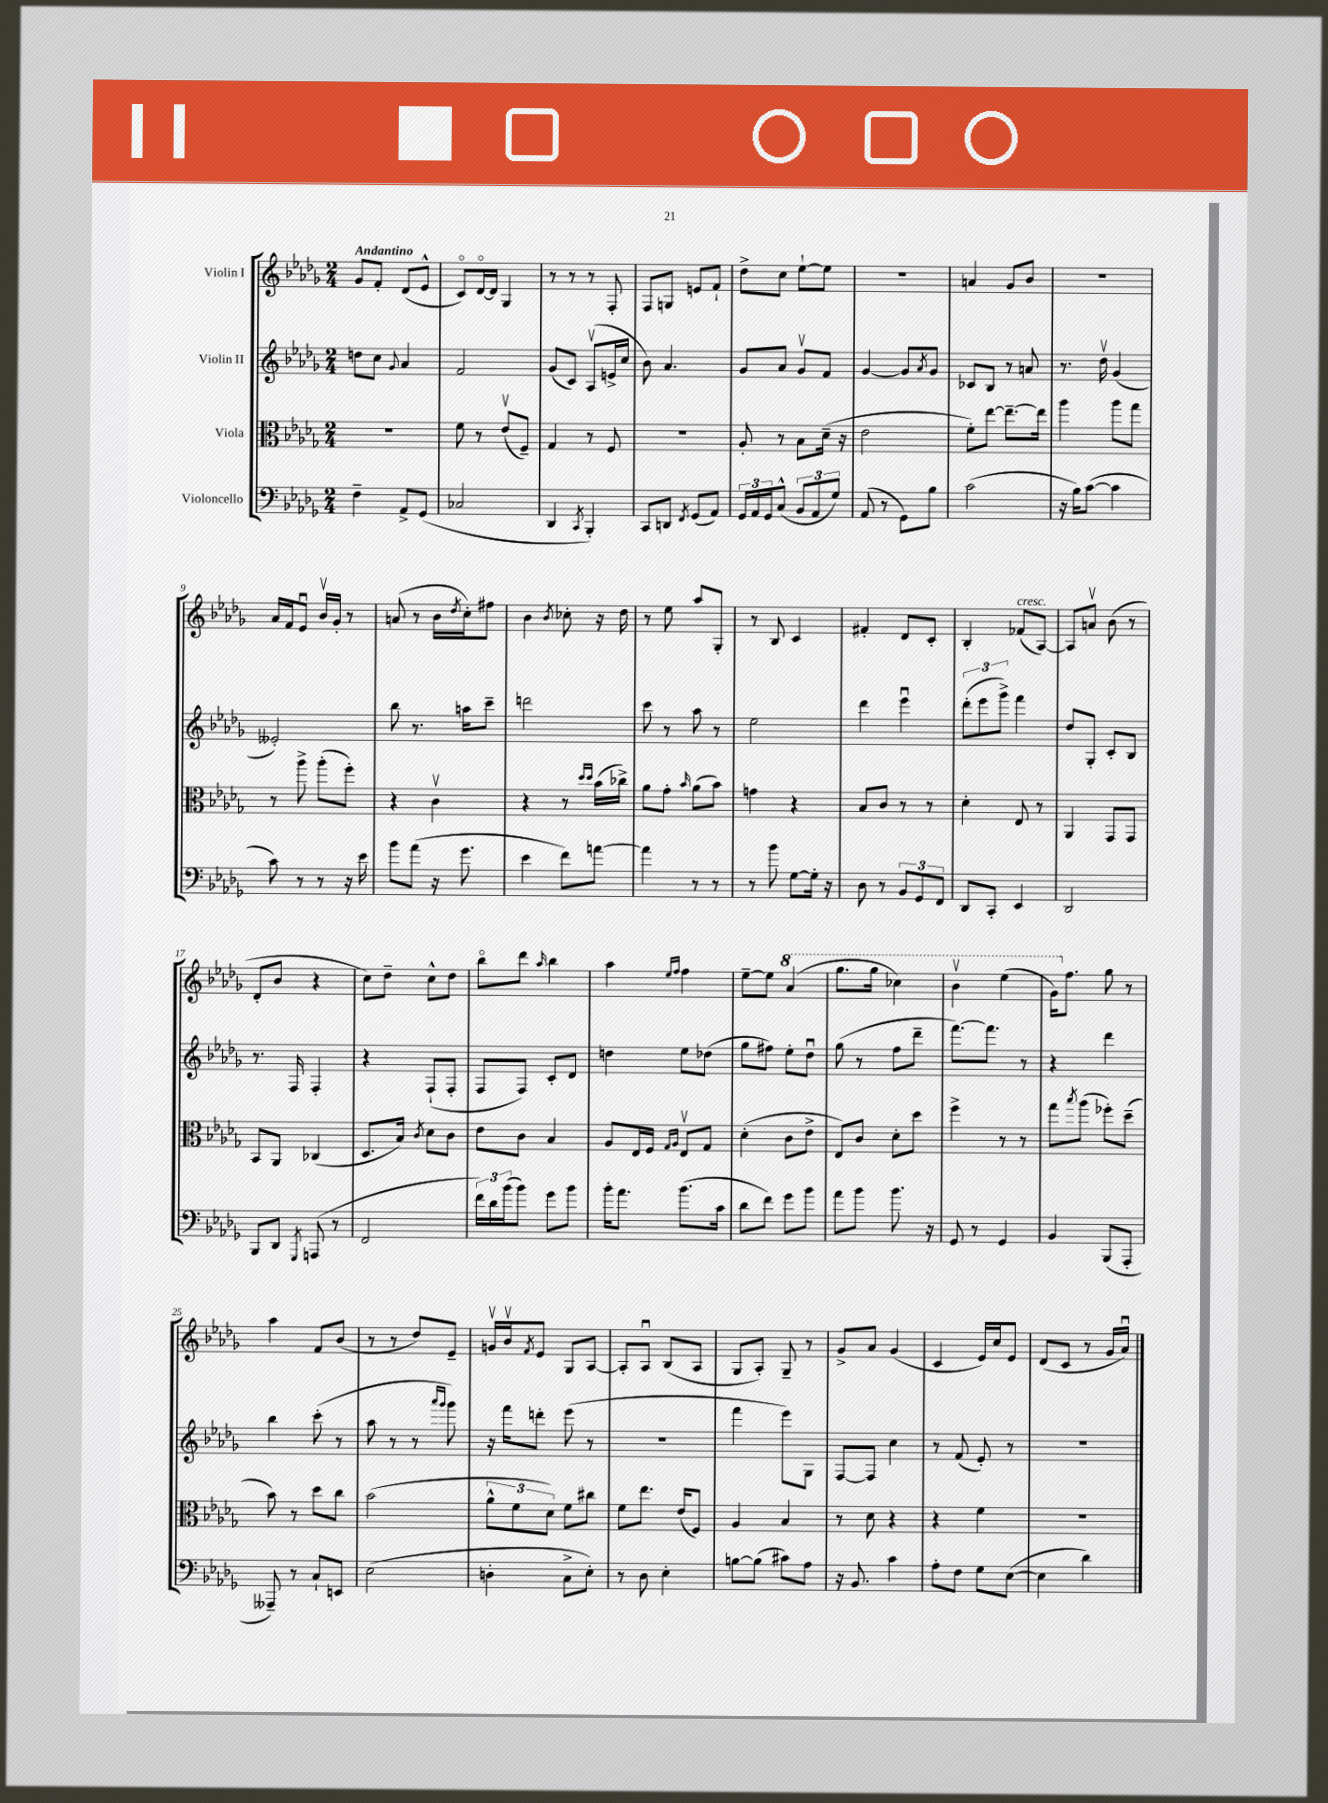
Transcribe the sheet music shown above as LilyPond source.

<<
\new StaffGroup <<
\new Staff = "s0" \with { instrumentName = "Violin I" } {
    \clef treble \key des \major \numericTimeSignature \time 2/4 \tempo "Andantino"
    ges'8 f'8-. des'8( ees'8-^ |
    c'8\flageolet) des'16~\flageolet des'16 ges4 |
    r8 r8 r8 f8-. |
    f8 g8 e'8 f'8-! |
    des''8-> c''8 ees''8~-! ees''8 |
    r2 |
    a'4 ges'8 bes'8 |
    r2 |
    aes'16 f'16 ees'8\downbow bes'16\upbow ges'16-. r8 |
    a'8( r8 bes'16 \acciaccatura { des''8 } c''16-.) fis''8 |
    bes'4 \acciaccatura { bes'8 } ces''8-. r16 des''16 |
    r8 ees''8 aes''8 ges8-. |
    r8 bes8 c'4 |
    fis'4-. des'8 c'8-. |
    bes4-. fes'8^\markup { \italic "cresc." }( aes8~) |
    aes8 a'8\upbow bes'8( r8 |
    des'8-. bes'8 r4 |
    c''8) des''8-- c''8-^ des''8 |
    bes''8\flageolet des'''8 \grace { aes''16 } bes''4 |
    aes''4 \grace { ees''16 f''16 } f''4 |
    ees''8~-- ees''8 \ottava #1 aes''4( |
    ges'''8. ges'''16 ces'''4) |
    bes''4\upbow ees'''4( |
    ges''16) \ottava #0 f''8. ges''8 r8 |
    aes''4 f'8 bes'8( |
    r8 r8 des''8) ees'8-- |
    g'16\upbow bes'16\upbow \acciaccatura { f'8 } ees'8 ges8 aes8~ |
    aes8-. aes8\downbow bes8( aes8 |
    ges8 aes8-.) ges8-- r8 |
    ges'8-> aes'8 ges'4( |
    c'4 ees'16) c''16 ees'8 |
    des'8( c'8 r8 ges'16 aes'16\downbow) \bar "|." |
}
\new Staff = "s1" \with { instrumentName = "Violin II" } {
    \clef treble \key des \major \numericTimeSignature \time 2/4
    d''8 c''8 \appoggiatura { ges'8 } aes'4 |
    f'2 |
    ges'8( c'8) aes8\upbow( e'16-> c''16 |
    bes'8) aes'4. |
    ges'8 aes'8 ges'8\upbow f'8 |
    ges'4~ ges'8 \acciaccatura { aes'8 } ges'8 |
    ces'8 bes8 r8 a'8 |
    r8. des''16\upbow ges'4( |
    eeses'2-.) |
    bes''8 r8. a''16 c'''8-- |
    d'''2 |
    c'''8 r8 aes''8 r8 |
    ees''2 |
    des'''4 ees'''4\downbow |
    \tuplet 3/2 { des'''8-.( ees'''8 ges'''8->) } f'''4 |
    des''8 ges8-. c'8-. bes8 |
    r8. f16 f4-. |
    r4 f8-!( f8-. |
    f8 f8) c'8-. des'8 |
    d''4 ees''8 des''8( |
    ges''8 fis''8) ees''8-. des''8\downbow |
    ges''8( r8 f''8 des'''8-- |
    f'''8.~) f'''8. r8 |
    r4 des'''4 |
    bes''4 c'''8-.( r8 |
    aes''8 r8 r8 \grace { aes'''16 ges'''16 } ges'''8) |
    r16 f'''16 d'''8-. ees'''8( r8 |
    r2 |
    f'''4 ees'''8) ges8 |
    f8~ f8 c''4 |
    r8 f'8( ees'8-.) r8 |
    r2 \bar "|." |
}
\new Staff = "s2" \with { instrumentName = "Viola" } {
    \clef alto \key des \major \numericTimeSignature \time 2/4
    r2 |
    f'8 r8 ees'8\upbow( f8--) |
    ges4 r8 f8 |
    r2 |
    aes8-. r8 bes8 des'16--( r16 |
    ees'2 |
    f'8-.) ees''8~ ees''8.~-- ees''16 |
    aes''4 aes''8 ges''8 |
    r8 aes''8-> aes''8-.( f''8-.) |
    r4 c'4\upbow |
    r4 r8 \grace { des''16 des''16 } bes'16( ces''16->) |
    aes'8 ges'8-. \grace { bes'16 } aes'8( bes'8) |
    g'4 r4 |
    bes8 c'8 r8 r8 |
    des'4-. ees8 r8 |
    aes,4 ges,8 ges,8 |
    bes,8 aes,8 ces4( |
    des8. bes16) \acciaccatura { c'8 } des'8 c'8 |
    ees'8 c'8 bes4 |
    aes8 ees16 f16 \grace { ges16 aes16 } ees8\upbow ges8 |
    des'4-.( c'8 ees'8-> |
    ees8) c'8 des'8-. des''8 |
    f''4-> r8 r8 |
    ges''8 \acciaccatura { bes''8 } aes''8( fes''8-.) des''8--( |
    bes'8) r8 des''8 c''8 |
    bes'2( |
    \tuplet 3/2 { aes'8-^ f'8 des'8) } f'8 cis''8 |
    f'8 ees''8. ees'16( f8) |
    aes4 bes4 |
    r8 des'8 r4 |
    r4 f'4 |
    r2 \bar "|." |
}
\new Staff = "s3" \with { instrumentName = "Violoncello" } {
    \clef bass \key des \major \numericTimeSignature \time 2/4
    f4-- aes,8-> ges,8( |
    ces2 |
    des,4 \acciaccatura { c,8 } bes,,4-.) |
    c,8 d,8 \acciaccatura { f,8 } ges,8( aes,8) |
    \tuplet 3/2 { ges,16 aes,16 ges,16 } c8-^( \tuplet 3/2 { bes,8 aes,8 ges8) } |
    aes,8( r8 ges,8) bes8 |
    c'2( |
    r16 bes16) c'8~( c'4 |
    c'8) r8 r8 r16 ees'16 |
    bes'8 aes'8( r16 ges'8. |
    ees'4 f'8) a'8~ |
    a'4 r8 r8 |
    r8 bes'8 ges8~ ges16-. r16 |
    des8 r8 \tuplet 3/2 { bes,8 ges,8 f,8 } |
    des,8 c,8-. ees,4 |
    des,2 |
    bes,,8 des,8 \acciaccatura { ges,,8 } a,,8( r8 |
    f,2 |
    \tuplet 3/2 { f'16) des'16 bes'16( } bes'8) ges'8 bes'8 |
    bes'16-. aes'8. bes'8.( c'16 |
    des'8 f'8) ges'8 bes'8 |
    aes'8 bes'8 bes'8. r16 |
    ges,8 r8 ges,4 |
    bes,4 bes,,8( aes,,8-. |
    aeses,,8--) r8 c8-! e,8 |
    ees2( |
    d4-. c8-> ees8-.) |
    r8 des8 ees4-. |
    b8~ b8( cis'8) aes8 |
    r16 bes,8. c'4 |
    aes8-. f8 ges8 ees8~( |
    ees4 des'4) \bar "|." |
}
>>
>>
